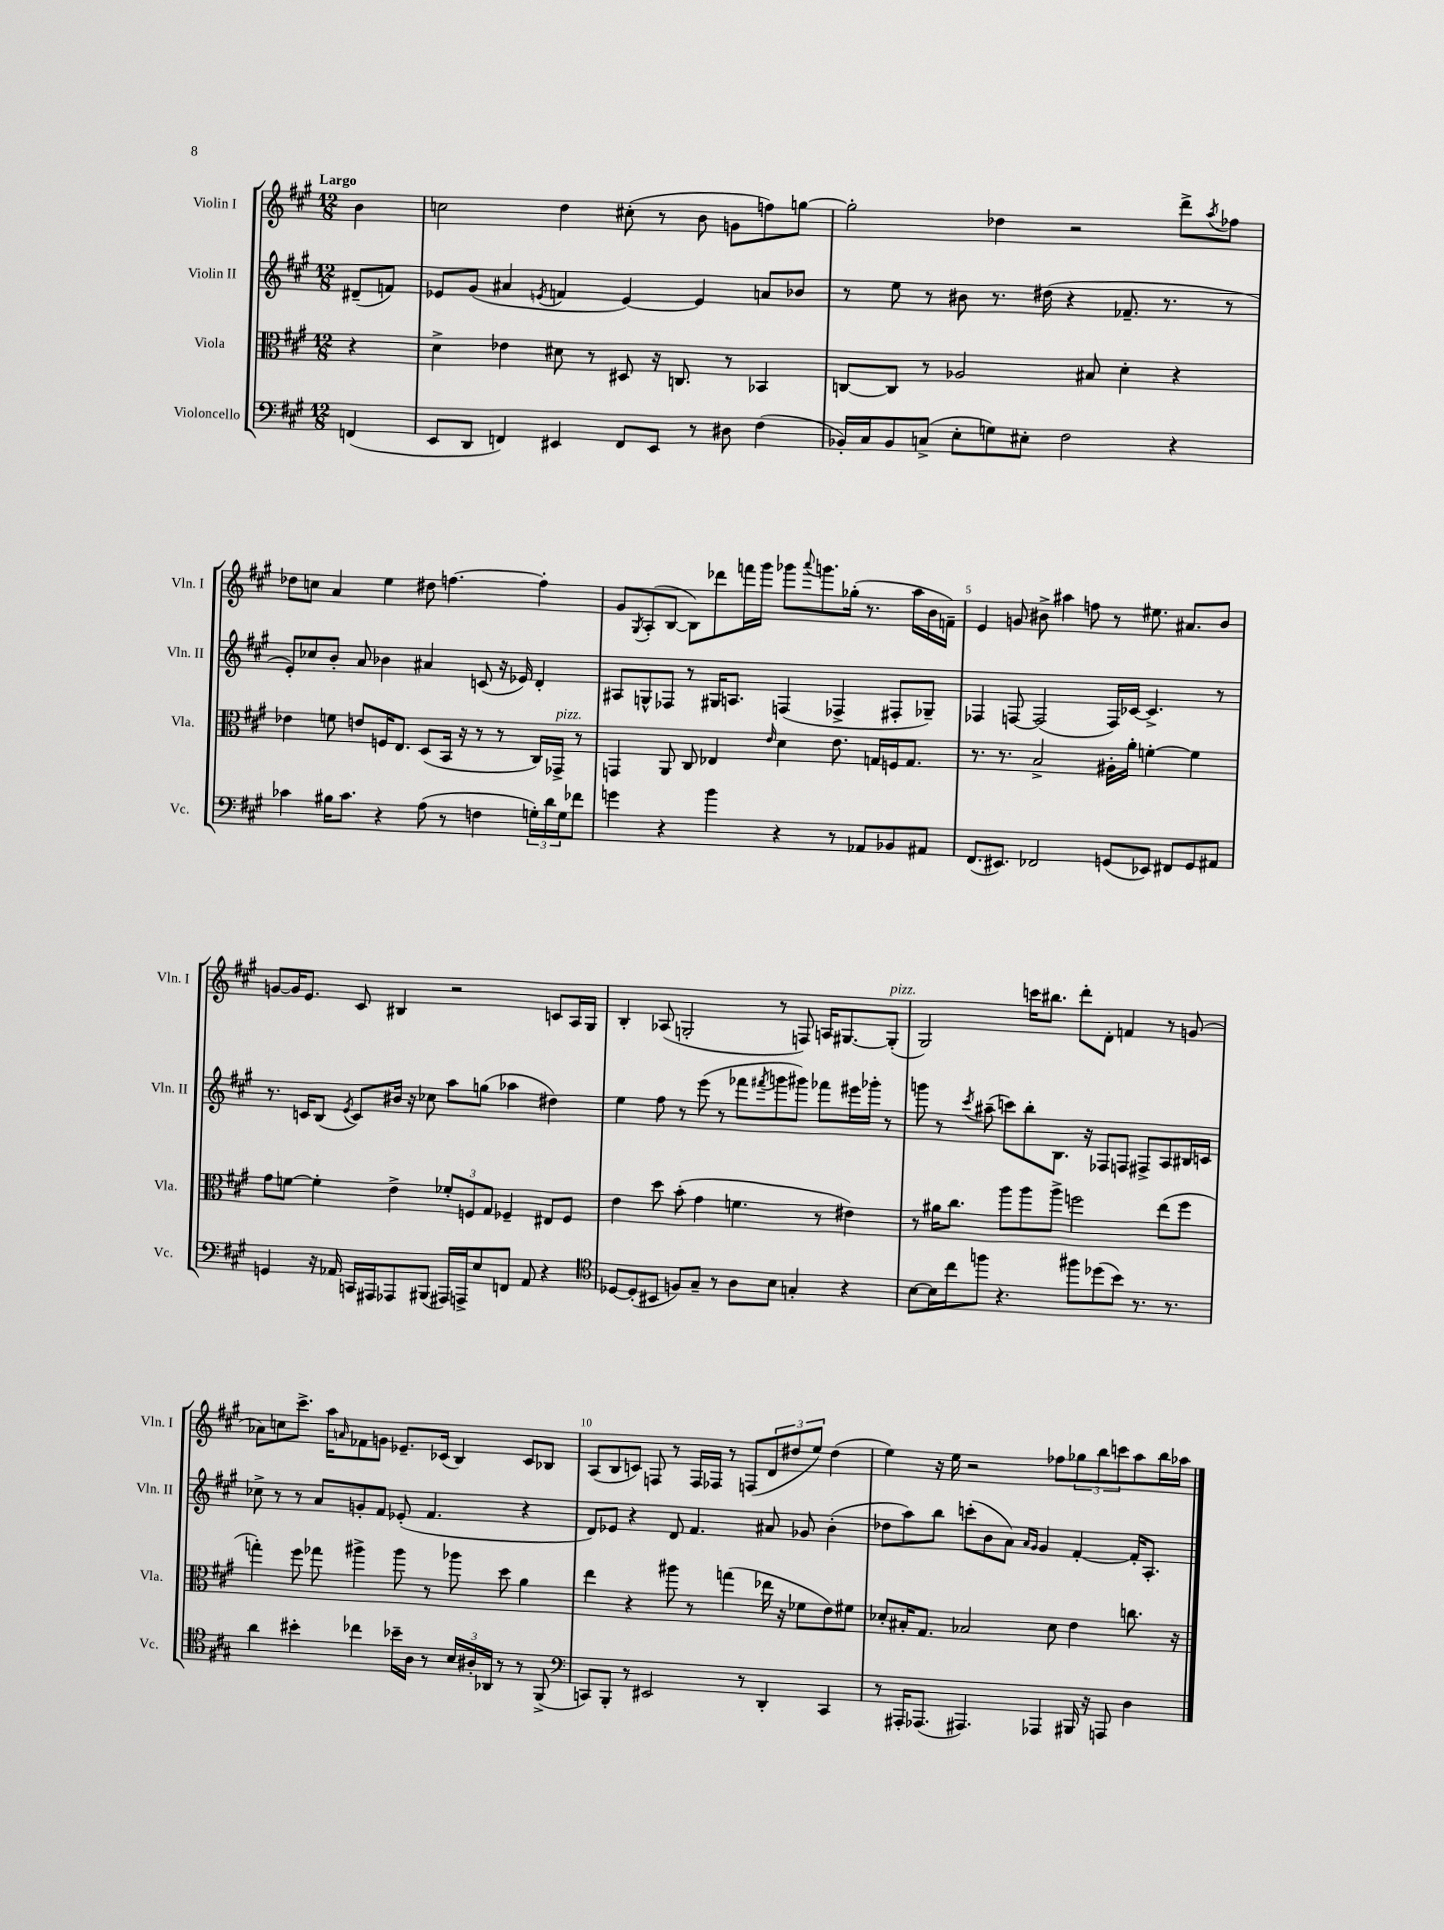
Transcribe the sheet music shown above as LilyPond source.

<<
\new StaffGroup <<
\new Staff = "s0" \with { instrumentName = "Violin I" shortInstrumentName = "Vln. I" } {
    \clef treble \key a \major \numericTimeSignature \time 12/8 \partial 4 \tempo "Largo"
    b'4 |
    c''2 d''4 cis''8-.( r8 b'8 g'8 f''8) g''8~ |
    g''2-. des''4 r2 d'''8-> \acciaccatura { a''8 } fes''8 |
    des''8 c''8 a'4 e''4 dis''8 f''4.~ f''4-. |
    gis'8 \acciaccatura { gis8 } a8-.( b8~ b8) des'''8 f'''16 gis'''16 ges'''8 \appoggiatura { a'''8 } g'''8. ges''16-.( r8. a''16 b'16 f'16--) |
    e'4 g'8 bis'8-> ais''4 f''8 r8 eis''8. ais'8. bis'8 |
    g'8~ g'16 e'8. cis'8 bis4 r2 c'8 a16 gis16 |
    b4-. aes8( g2-. r8 f8) a16 gis8.~ gis8-.^\markup { \italic "pizz." }( |
    gis2) c'''16 bis''8. d'''8-. d'8-. f'4 r8 g'8( |
    aes'8) c''8 cis'''8.-> a''16 \grace { a'16 } fes'8 g'8 ees'8.-- ces'16( b4) ces'8 bes8 |
    a8( b8 c'8) f8 r8 f16 fes16 r8 f8( \tuplet 3/2 { d'8 dis''8 e''8) } dis''4( |
    e''4) r16 e''16 r2 fes''8 \tuplet 3/2 { ges''8 b''8 c'''8 } a''8 b''16 aes''16 \bar "|." |
}
\new Staff = "s1" \with { instrumentName = "Violin II" shortInstrumentName = "Vln. II" } {
    \clef treble \key a \major \numericTimeSignature \time 12/8 \partial 4
    dis'8--( f'8) |
    ees'8 gis'8( ais'4 \acciaccatura { e'8 } f'4 e'4~) e'4 a'8 bes'8 |
    r8 e''8 r8 bis'8 r8. dis''16( r4 fes'8.-- r8. r8 |
    e'8-.) ces''8 b'8-. a'8 bes'4 ais'4 c'8( r16 ees'16) d'4-. |
    ais8 g8-^ fes8 r8 gis16 a8. f4( fes4-> fis8-. ges8--) |
    fes4 f8~ f2( f16) ces'16~ ces'4.-> r8 |
    r8. c'16 b8( \acciaccatura { e'8 } c'8) bis'16 r16 ces''8 a''8 g''8( aes''4 dis''4) |
    e''4 fis''8 r8 e'''8( r8 fes'''8 \acciaccatura { fis'''8 } g'''8 gis'''8) fes'''8 eis'''16 ges'''16-. r8 |
    g'''8 r8 \acciaccatura { cis'''8 } ais''8--( c'''8) b''8-. b8. r16 fes8 f8 fis8-> a8 bis16 c'16 |
    ces''8-> r8 r8 a'8 g'8-. fis'8 ees'8-.( fis'4. r4 |
    d'8) ees'8 r4 d'8 fis'4. ais'8 ges'8 b'4-.( |
    des''8 a''8) b''8 c'''8-.( b'8 a'8) \grace { a'16 gis'16 } gis'4 fis'4~-. fis'16-. a8.-. \bar "|." |
}
\new Staff = "s2" \with { instrumentName = "Viola" shortInstrumentName = "Vla." } {
    \clef alto \key a \major \numericTimeSignature \time 12/8 \partial 4
    r4 |
    d'4-> ees'4 dis'8 r8 dis8 r16 c8. r8 bes,4 |
    c8~ c8 r8 aes2 bis8 d'4-. r4 |
    ees'4 f'8 e'8 f16 e8. d8( b,16 r16 r8 r8 cis16) ges,16->^\markup { \italic "pizz." } r8 |
    g,4 a,8 cis8 ees4 \grace { e'16 } d'4 e'8. g16 f16 g8. |
    r8. r8. b2-> ais16-. a'16-. f'4~-. f'4 |
    gis'8 f'8~ f'4-. e'4-> \tuplet 3/2 { fes'8-. f8 gis8 } fes4-- eis8 fes8 |
    e'4 d''8 b'8-.( gis'4 f'4. r8 eis'4) |
    r8 ais'16 cis''8. a''8 a''8 a''8-> f''2 e''8( f''8 |
    g''4-.) fis''8 ges''8 ais''4-> ais''8 r8 aes''8 d''8 a'4 |
    e''4 r4 ais''8 r8 g''4( ees''16 r16 fes'8 e'8) fis'8 |
    des'8-. bis16-. gis8. bes2 des'8 e'4 c''8. r16 \bar "|." |
}
\new Staff = "s3" \with { instrumentName = "Violoncello" shortInstrumentName = "Vc." } {
    \clef bass \key a \major \numericTimeSignature \time 12/8 \partial 4
    f,4( |
    e,8 d,8 f,4) eis,4 f,8 eis,8 r8 dis8 fis4( |
    bes,16-.) cis16 bes,8 c8->( e8-. g8) eis8-. fis2 r4 |
    ces'4 bis16 ces'8. r4 a8( r8 f4 \tuplet 3/2 { g16-.) d'16 g16 } fes'8 |
    g'4 r4 b'4 r4 r8 aes,8 bes,8 ais,8 |
    fis,8.( eis,8.) fes,2 g,8( ees,8) fis,8 g,8 ais,8 |
    g,4 r16 aes,16 c,16 ais,,16 aes,,8 bis,,8( ais,,16) a,,16-> e8 f,8 aes,8 r4 |
    \clef tenor des8~ des8-.( bis,8 f8) gis8-- r8 a8 b8 g4-. r4 |
    b8~ b16 cis''16 f''8 r4. fis''8 des''8( b'8) r8. r8. |
    a'4 bis'4-. ces''4 bes'16-- a16 r8 \tuplet 3/2 { b16 ais16-. aes,16 } r8 r8 fis,8->( |
    \clef bass c,8) b,,8-. r8 eis,2 r8 d,4-. c,4 |
    r8 ais,,16-. aes,,8.( ais,,4.) aes,,4 bis,,16 r16 a,,8 d4 \bar "|." |
}
>>
>>
\layout { \context { \Score \override BarNumber.break-visibility = ##(#f #t #t) barNumberVisibility = #(every-nth-bar-number-visible 5) } }
